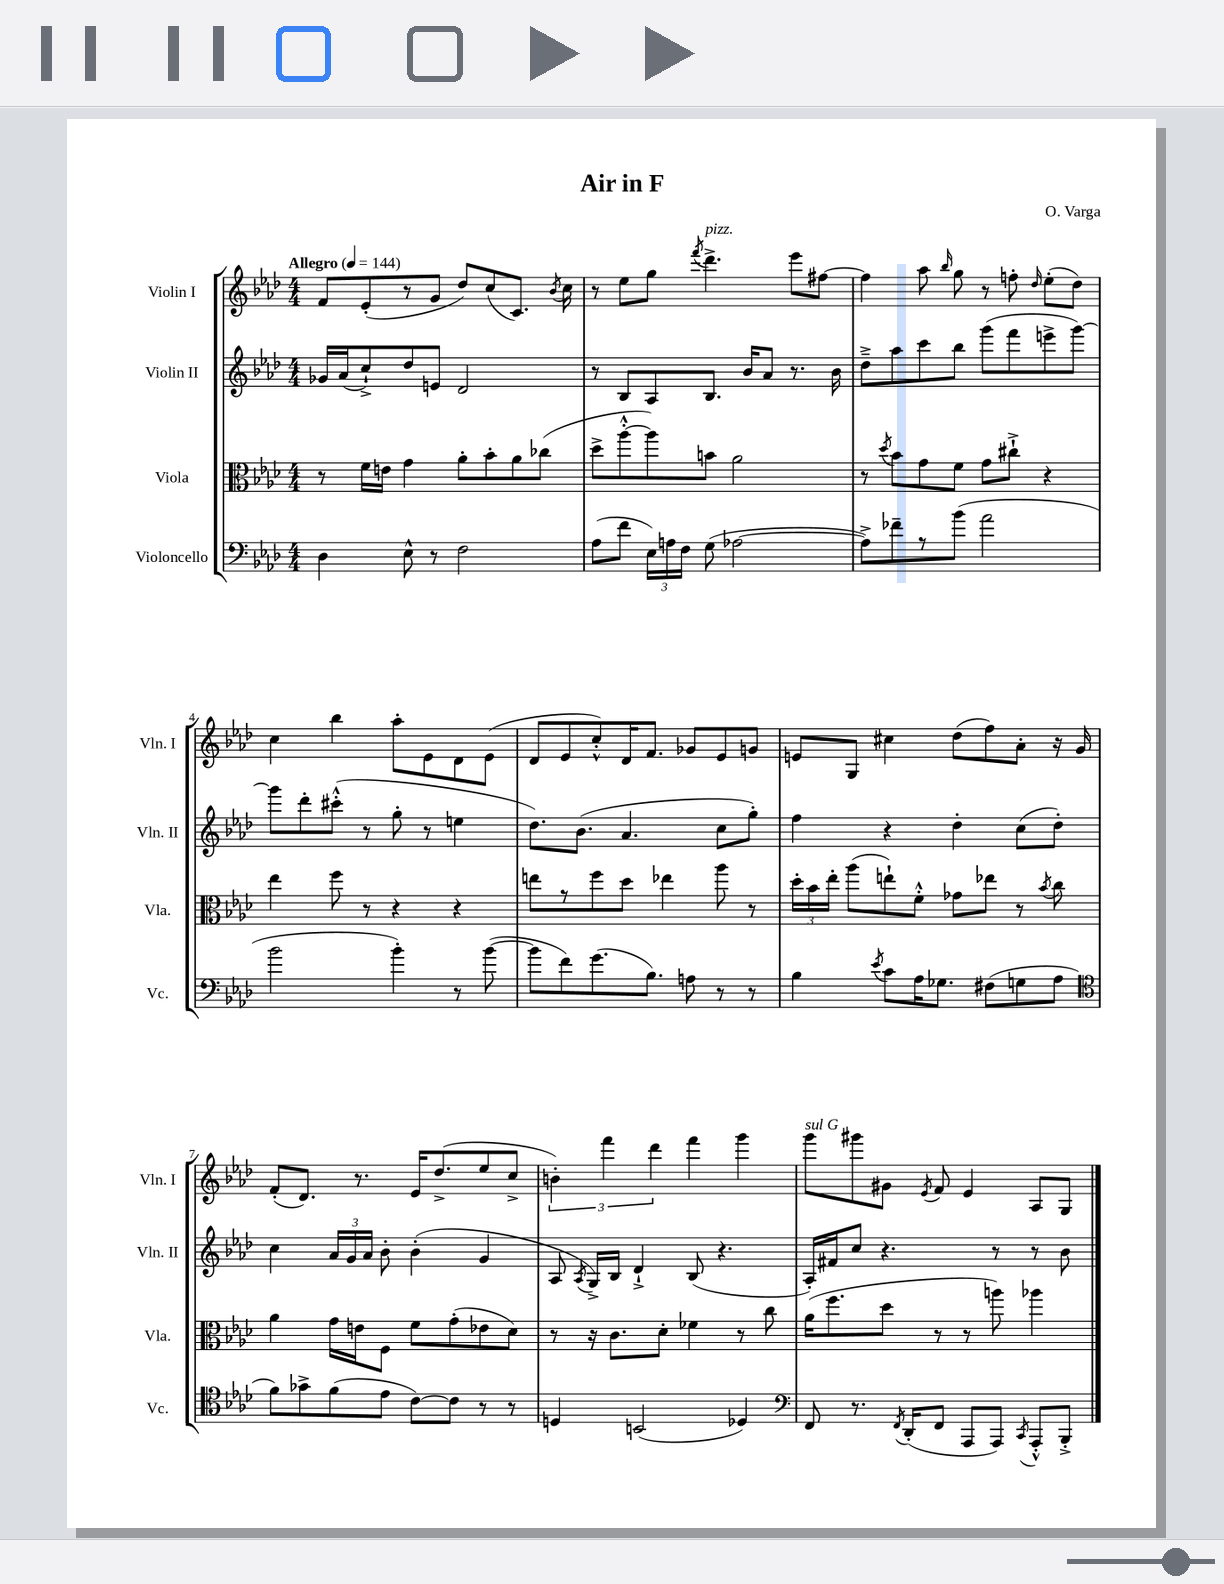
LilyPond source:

\header { title = "Air in F" composer = "O. Varga" }
<<
\new StaffGroup <<
\new Staff = "s0" \with { instrumentName = "Violin I" shortInstrumentName = "Vln. I" } {
    \clef treble \key aes \major \numericTimeSignature \time 4/4 \tempo "Allegro" 4 = 144
    \autoBeamOff f'8[ ees'8-.( r8 g'8] des''8[) c''8( c'8.]) \acciaccatura { bes'8 } c''16 |
    r8 ees''8[ g''8] \acciaccatura { f'''8 } des'''4.->^\markup { \italic "pizz." } ees'''8[ fis''8]~ |
    fis''4 aes''8 \grace { bes''16 } g''8 r8 f''8-. \grace { des''16 } ees''8[-.( des''8]) |
    c''4 bes''4 aes''8[-. ees'8 des'8 ees'8]( |
    des'8[ ees'8 c''8-.-^) des'16 f'8.] ges'8[ ees'8 g'8] |
    e'8[ g8] cis''4 des''8[( f''8) aes'8]-. r16 g'16 |
    f'8[-.( des'8.]) r8. ees'16[ des''8.->( ees''8 c''8]-> |
    \tuplet 3/2 { b'4-.) f'''4 des'''4 } f'''4 g'''4 |
    g'''8[^\markup { \italic "sul G" } gis'''8 gis'8] \acciaccatura { ees'8 } f'8 ees'4 aes8[ g8] \bar "|." |
}
\new Staff = "s1" \with { instrumentName = "Violin II" shortInstrumentName = "Vln. II" } {
    \clef treble \key aes \major \numericTimeSignature \time 4/4
    \autoBeamOff ges'16[ aes'16( c''8-!->) des''8 e'8] des'2 |
    r8 bes8[ aes8 bes8.] bes'16[ aes'8] r8. bes'16 |
    des''8[---> aes''8 c'''8 bes''8] g'''8[( f'''8 e'''8-> g'''8]~) |
    g'''8[ des'''8-. cis'''8]-.-^( r8 g''8-. r8 e''4 |
    des''8.[) bes'8.]( aes'4. c''8[ g''8]-.) |
    f''4 r4 des''4-. c''8[( des''8]-.) |
    c''4 \tuplet 3/2 { aes'16[ g'16 aes'16] } bes'8-. bes'4-.( g'4 |
    aes8 \acciaccatura { aes8 } g16[->) bes16] des'4-!-> bes8( r4. |
    aes16[-.) fis'16 c''8] r4. r8 r8 bes'8 \bar "|." |
}
\new Staff = "s2" \with { instrumentName = "Viola" shortInstrumentName = "Vla." } {
    \clef alto \key aes \major \numericTimeSignature \time 4/4
    \autoBeamOff r8 f'16[ e'16] g'4 aes'8[-. bes'8-. aes'8 ces''8]( |
    des''8[-> aes''8~-.-^ aes''8) b'8] aes'2 |
    r8 \acciaccatura { des''8 } bes'8[ g'8 f'8] g'8[ cis''8]-!-> r4 |
    ees''4 f''8 r8 r4 r4 |
    e''8[ r8 f''8 des''8] ees''4 aes''8 r8 |
    \tuplet 3/2 { des''16[-. bes'16 ees''16]-. } aes''8[( e''8-!) f'8]-.-^ ges'8[ ees''8] r8 \acciaccatura { bes'8 } c''8 |
    aes'4 g'16[ e'16 f8] f'8[ g'8-.( ees'8 des'8]) |
    r8 r16 c'8.[ des'8]-. fes'4 r8 c''8 |
    aes'16[( f''8. des''8] r8 r8 a''8) aes''4 \bar "|." |
}
\new Staff = "s3" \with { instrumentName = "Violoncello" shortInstrumentName = "Vc." } {
    \clef bass \key aes \major \numericTimeSignature \time 4/4
    \autoBeamOff des4 ees8-^ r8 f2 |
    aes8[( f'8] \tuplet 3/2 { ees16[) a16 f16] } g8( aes2~ |
    aes8[->) fes'8-- r8 bes'8]( aes'2 |
    bes'2 bes'4-.) r8 bes'8~( |
    bes'8[ f'8) g'8.( bes8.]) a8 r8 r8 |
    bes4 \acciaccatura { ees'8 } c'8[ aes16 ges8.] fis8[( g8 aes8] |
    \clef tenor f'8[) ges'8-> f'8( ees'8] c'8[~) c'8] r8 r8 |
    d4 b,2( des4) |
    \clef bass f,8 r8. \acciaccatura { f,8 } des,16[-.( f,8] aes,,8[ aes,,8]) \acciaccatura { c,8 } aes,,8[-.-^ bes,,8]-.-> \bar "|." |
}
>>
>>
